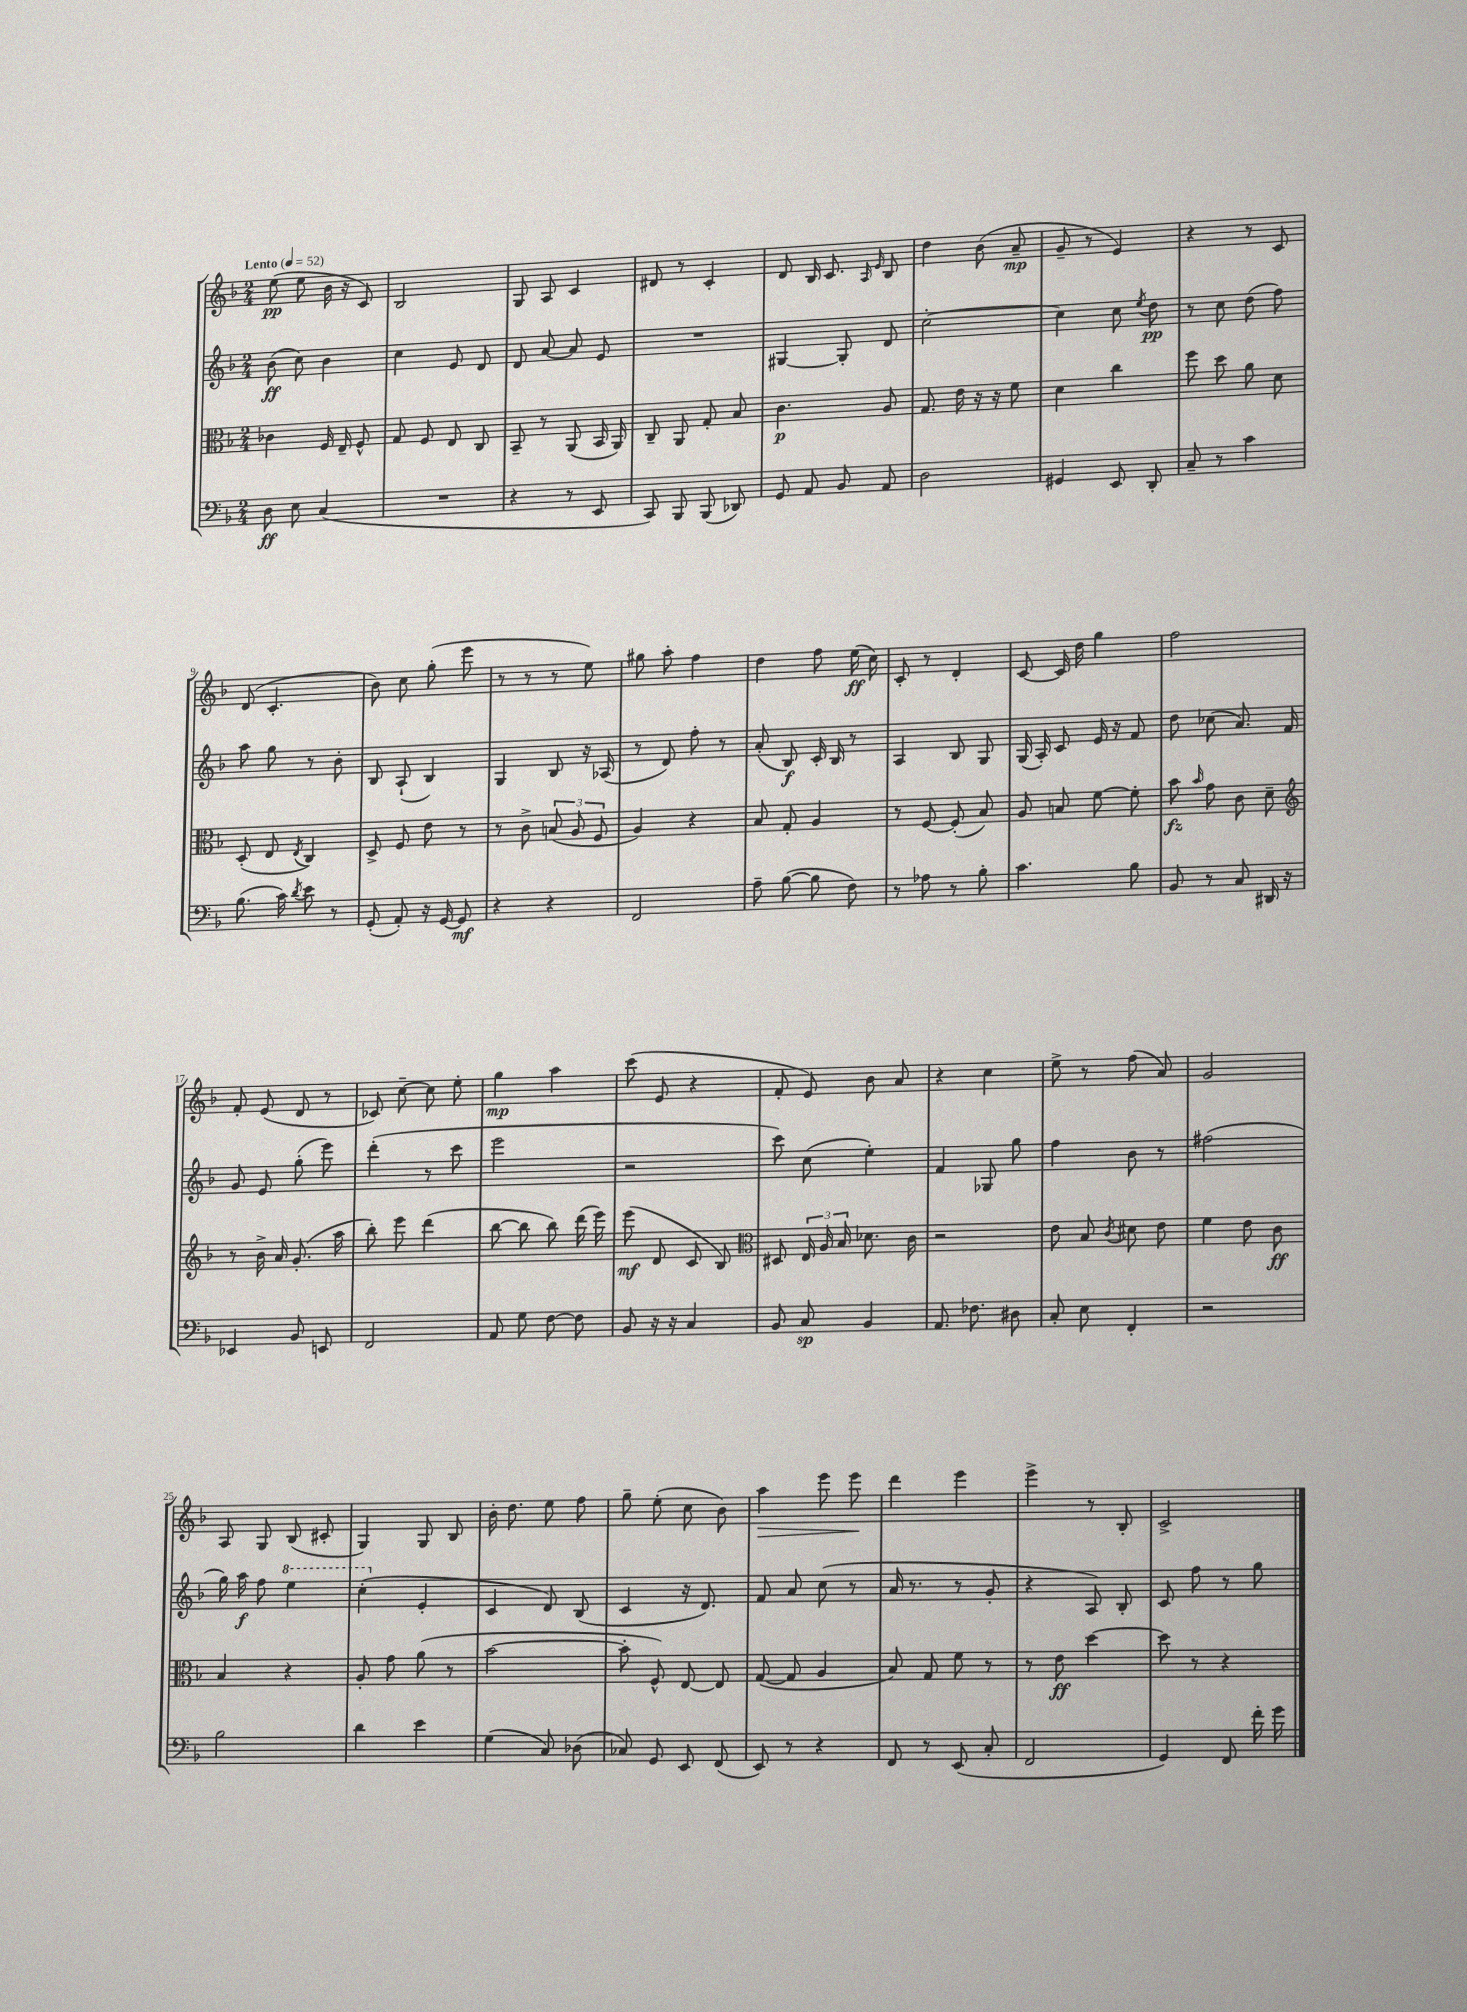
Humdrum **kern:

**kern	**dynam	**kern	**dynam	**kern	**dynam	**kern	**dynam
*part4	*part4	*part3	*part3	*part2	*part2	*part1	*part1
*staff4	*staff4	*staff3	*staff3	*staff2	*staff2	*staff1	*staff1
*clefF4	*	*clefC3	*	*clefG2	*	*clefG2	*
*k[b-]	*	*k[b-]	*	*k[b-]	*	*k[b-]	*
*M2/4	*	*M2/4	*	*M2/4	*	*M2/4	*
*MM52	*	*MM52	*	*MM52	*	*MM52	*
=1	=1	=1	=1	=1	=1	=1	=1
!	!	!	!	!	!	!LO:TX:a:B:t=Lento	!
8D\	ff	4c-X\	.	(8b-\	ff	(8ee\	pp
8E\	.	.	.	8cc\)	.	8ee\	.
(4C/	.	16F/	.	4b-\	.	16b-\	.
.	.	16E~/	.	.	.	16r	.
.	.	8F^^/	.	.	.	8c/)	.
=2	=2	=2	=2	=2	=2	=2	=2
2r	.	8G/	.	4cc\	.	2B-/	.
.	.	8F/	.	.	.	.	.
.	.	8E/	.	8e/	.	.	.
.	.	8C/	.	8d/	.	.	.
=3	=3	=3	=3	=3	=3	=3	=3
4r	.	8BB-~/	.	8d/	.	8G/	.
.	.	8r	.	[8a/	.	8A/	.
8r	.	(8AA/	.	8a/]	.	4c/	.
8EE/	.	16BB-/	.	8e/	.	.	.
.	.	16AA/)	.	.	.	.	.
=4	=4	=4	=4	=4	=4	=4	=4
8CC/)	.	8C~/	.	2r	.	8d#X/	.
8BBB-/	.	8AA/	.	.	.	8r	.
(8BBB-/	.	8G'/	.	.	.	4c'/	.
8DD-X/)	.	8B-/	.	.	.	.	.
=5	=5	=5	=5	=5	=5	=5	=5
8GG/	.	4.c\	p	[4G#X/	.	8d/	.
8AA/	.	.	.	.	.	16B-/	.
.	.	.	.	.	.	8.c/	.
8BB-/	.	.	.	8G#'/]	.	.	.
.	.	.	.	.	.	16qqA/	.
.	.	.	.	.	.	16qqe/	.
8AA/	.	8A/	.	8d/	.	8B-/	.
=6	=6	=6	=6	=6	=6	=6	=6
2D\	.	8.G/	.	[2cc'\	.	4dd\	.
.	.	16e\	.	.	.	.	.
.	.	16r	.	.	.	(8b-\	.
.	.	16r	.	.	.	.	.
.	.	8f\	.	.	.	8a~/	mp
=7	=7	=7	=7	=7	=7	=7	=7
4GG#X/	.	4d\	.	4cc\]	.	8g~/	.
.	.	.	.	.	.	8r	.
8EE/	.	4cc\	.	8cc\	.	4e/)	.
.	.	.	.	8qee/	.	.	.
8DD'/	.	.	.	8dd\	pp	.	.
=8	=8	=8	=8	=8	=8	=8	=8
8C~/	.	8ff\	.	8r	.	4r	.
8r	.	8dd\	.	8cc\	.	.	.
4c\	.	8a\	.	(8dd\	.	8r	.
.	.	8d\	.	8ff\)	.	8c/	.
!!LO:LB:g=z
=9	=9	=9	=9	=9	=9	=9	=9
(8.B-\	.	(8D'/	.	8aa\	.	(8d/	.
.	.	8E/	.	8gg\	.	4.c'/	.
16c\)	.	.	.	.	.	.	.
8qd/	.	8qE/	.	.	.	.	.
8e\	.	4C/)	.	8r	.	.	.
8r	.	.	.	8b-'\	.	.	.
=10	=10	=10	=10	=10	=10	=10	=10
(8GG'/	.	8D^/	.	8B-/	.	8b-\)	.
8AA'/)	.	8F/	.	(8A`/	.	8cc\	.
16r	.	8e\	.	4B-/)	.	(8gg'\	.
[16GG/	.	.	.	.	.	.	.
8GG/]	mf	8r	.	.	.	8eee\	.
=11	=11	=11	=11	=11	=11	=11	=11
4r	.	8r	.	4G/	.	8r	.
.	.	8c^\	.	.	.	8r	.
4r	.	(12Bn/	.	8B-/	.	8r	.
.	.	12A/	.	.	.	.	.
.	.	.	.	16r	.	8ee\)	.
.	.	12F/	.	.	.	.	.
.	.	.	.	(16A-X/	.	.	.
=12	=12	=12	=12	=12	=12	=12	=12
2FF/	.	4A/)	.	8r	.	8gg#X\	.
.	.	.	.	8d/)	.	8aa'\	.
.	.	4r	.	8ff'\	.	4ff\	.
.	.	.	.	8r	.	.	.
=13	=13	=13	=13	=13	=13	=13	=13
8A~\	.	8B-/	.	(8a'/	.	4dd\	.
([8B-\	.	8G'/	.	8B-/)	f	.	.
8B-\]	.	4A/	.	16c'/	.	8ff\	.
.	.	.	.	16B-/	.	.	.
8F\)	.	.	.	8r	.	(16ee\	ff
.	.	.	.	.	.	16cc\)	.
=14	=14	=14	=14	=14	=14	=14	=14
8r	.	8r	.	4A/	.	8c'/	.
8A-X\	.	[8F/	.	.	.	8r	.
8r	.	(8F'/]	.	8B-/	.	4d'/	.
8B-'\	.	8B-/)	.	8G/	.	.	.
=15	=15	=15	=15	=15	=15	=15	=15
4.c\	.	8A/	.	(16G/	.	[8c/	.
.	.	.	.	16A'/)	.	.	.
.	.	8Bn/	.	8c/	.	16c/]	.
.	.	.	.	.	.	16dd\	.
.	.	[8f\	.	16e/	.	4gg\	.
.	.	.	.	16r	.	.	.
8B-\	.	8f'\]	.	8f/	.	.	.
=16	=16	=16	=16	=16	=16	=16	=16
8BB-/	.	8b-\	fz	8dd\	.	2ff\	.
.	.	16qqb-/	.	.	.	.	.
8r	.	8g\	.	(8cc-X\	.	.	.
8C/	.	8c\	.	8.a/)	.	.	.
16DD#X/	.	8d~\	.	.	.	.	.
16r	.	.	.	16f/	.	.	.
!!LO:LB:g=z
=17	=17	=17	=17	=17	=17	=17	=17
*	*	*clefG2	*	*	*	*	*
4EE-X/	.	8r	.	8g/	.	8f'/	.
.	.	16b-^\	.	8e/	.	(8e/	.
.	.	16a/	.	.	.	.	.
8BB-/	.	(8.g'/	.	(8gg'\	.	8d/	.
8EEn/	.	.	.	8eee\)	.	8r	.
.	.	16aa\	.	.	.	.	.
=18	=18	=18	=18	=18	=18	=18	=18
2FF/	.	8bb-'\)	.	(4ddd'\	.	8c-X/)	.
.	.	8eee\	.	.	.	[8cc~\	.
.	.	(4ddd\	.	8r	.	8cc\]	.
.	.	.	.	8ccc\	.	8ee'\	.
=19	=19	=19	=19	=19	=19	=19	=19
8AA/	.	[8bb-\	.	2eee\	.	4gg\	mp
8G\	.	8bb-\]	.	.	.	.	.
[8F\	.	8bb-\)	.	.	.	4aa\	.
8F\]	.	(16ddd\	.	.	.	.	.
.	.	16eee\)	.	.	.	.	.
=20	=20	=20	=20	=20	=20	=20	=20
8BB-/	.	(8eee\	mf	2r	.	(8ccc\	.
16r	.	8d/	.	.	.	8e/	.
16r	.	.	.	.	.	.	.
4C/	.	8c/	.	.	.	4r	.
.	.	8B-/)	.	.	.	.	.
=21	=21	=21	=21	=21	=21	=21	=21
*	*	*clefC3	*	*	*	*	*
8BB-/	.	8D#X/	.	8ccc\)	.	8f'/	.
8C/	sp	24E/	.	(8cc\	.	8e/)	.
.	.	24A/	.	.	.	.	.
.	.	24B-/	.	.	.	.	.
4BB-/	.	8.d-X\	.	4ee'\)	.	8b-\	.
.	.	.	.	.	.	8a/	.
.	.	16c\	.	.	.	.	.
=22	=22	=22	=22	=22	=22	=22	=22
8.AA/	.	2r	.	4f/	.	4r	.
8.F-X\	.	.	.	.	.	.	.
.	.	.	.	8G-X/	.	4cc\	.
8D#X\	.	.	.	8gg\	.	.	.
=23	=23	=23	=23	=23	=23	=23	=23
8C'/	.	8e\	.	4ff\	.	8ee^\	.
8E\	.	8B-/	.	.	.	8r	.
.	.	8qc/	.	.	.	.	.
4FF'/	.	8d#X\	.	8b-\	.	(8ff\	.
.	.	8e\	.	8r	.	8a/)	.
=24	=24	=24	=24	=24	=24	=24	=24
2r	.	4f\	.	(2ff#X\	.	2g/	.
.	.	8e\	.	.	.	.	.
.	.	8c\	ff	.	.	.	.
!!LO:LB:g=z
=25	=25	=25	=25	=25	=25	=25	=25
2B-\	.	4B-/	.	16gg\)	.	8A/	.
.	.	.	.	16aa\	f	.	.
.	.	.	.	8ff\	.	8G/	.
*	*	*	*	*8va	*	*	*
.	.	4r	.	4eee\	.	(8B-/	.
.	.	.	.	.	.	8c#X'/	.
=26	=26	=26	=26	=26	=26	=26	=26
4d\	.	8A'/	.	(4ccc'\	.	4G/)	.
.	.	8g\	.	.	.	.	.
*	*	*	*	*X8va	*	*	*
4e\	.	(8a\	.	4e'/	.	8G/	.
.	.	8r	.	.	.	8B-/	.
=27	=27	=27	=27	=27	=27	=27	=27
(4G\	.	[2b-\	.	4c/	.	16b-'\	.
.	.	.	.	.	.	8.dd\	.
8C/)	.	.	.	8d/)	.	8ee\	.
(8D-X\	.	.	.	(8B-/	.	8ff\	.
=28	=28	=28	=28	=28	=28	=28	=28
8C-X/)	.	8b-'\]	.	4c/	.	8gg~\	.
8GG/	.	8F^^/)	.	.	.	(8ee'\	.
8EE/	.	[8E/	.	16r	.	8cc\	.
.	.	.	.	8.d/)	.	.	.
(8FF/	.	8E/]	.	.	.	8b-\)	.
=29	=29	=29	=29	=29	=29	=29	=29
!	!	!	!	!	!	!	!LO:HP:b
8EE/)	.	([8G/	.	8f/	.	4aa\	>
8r	.	8G/]	.	8a/	.	.	.
4r	.	4A/	.	(8cc\	.	8eee\	.
.	.	.	.	8r	.	8eee\	.
.	.	.	.	.	.	.	]
=30	=30	=30	=30	=30	=30	=30	=30
8FF/	.	8B-/)	.	16a/	.	4ddd\	.
.	.	.	.	8.r	.	.	.
8r	.	8G/	.	.	.	.	.
(8EE/	.	8f\	.	8r	.	4eee\	.
8C'/	.	8r	.	8g'/	.	.	.
=31	=31	=31	=31	=31	=31	=31	=31
2FF/	.	8r	.	4r	.	4eee^\	.
.	.	8e\	ff	.	.	.	.
.	.	[4dd\	.	8A/)	.	8r	.
.	.	.	.	8B-'/	.	8B-'/	.
=32	=32	=32	=32	=32	=32	=32	=32
4GG/)	.	8dd\]	.	8c/	.	2c^/	.
.	.	8r	.	8ff\	.	.	.
8FF/	.	4r	.	8r	.	.	.
16f'\	.	.	.	8gg\	.	.	.
16g\	.	.	.	.	.	.	.
==	==	==	==	==	==	==	==
*-	*-	*-	*-	*-	*-	*-	*-
